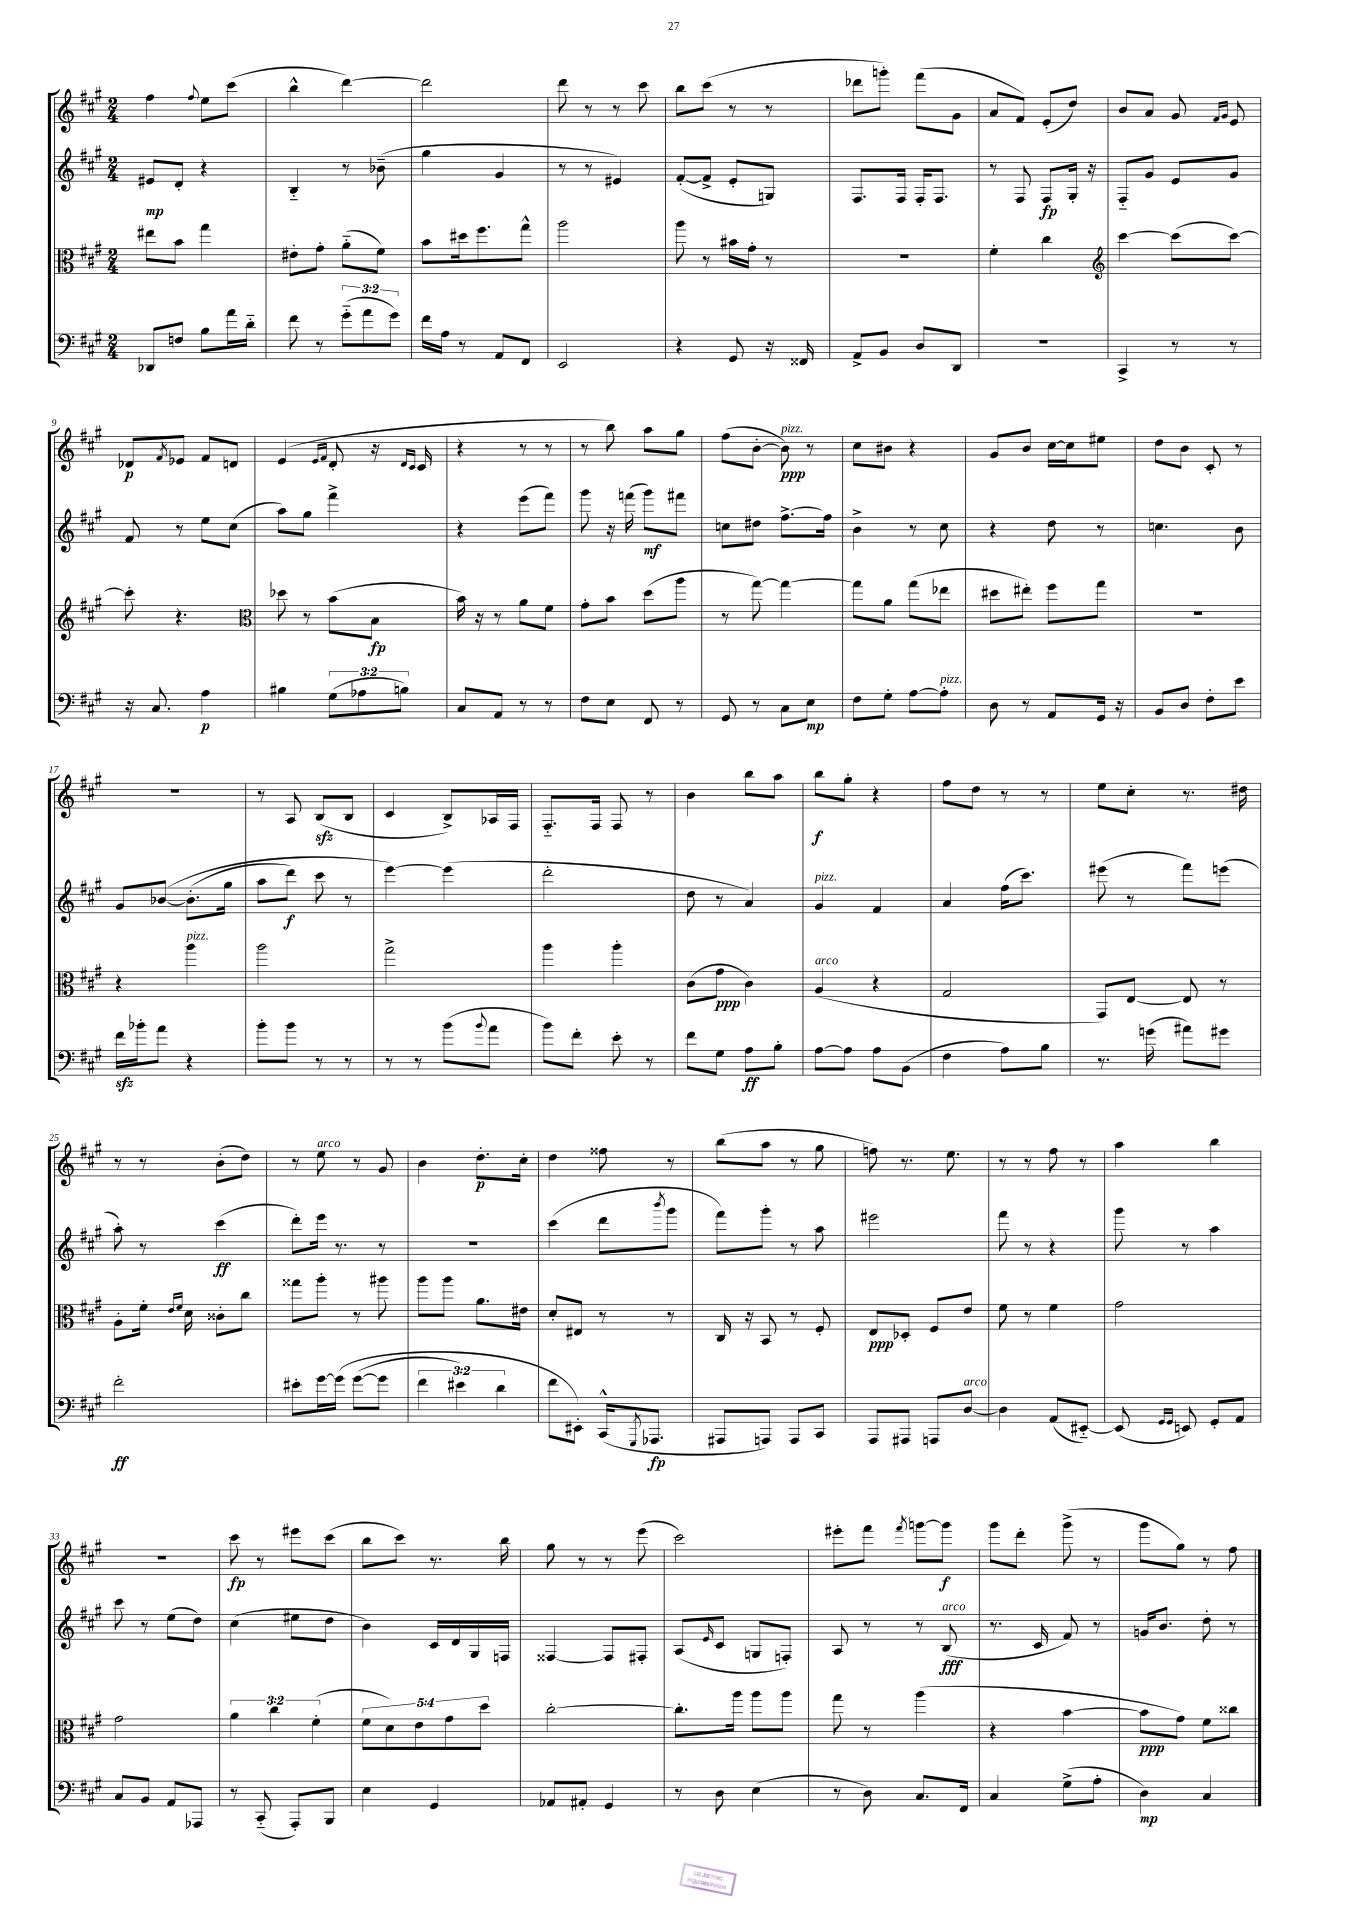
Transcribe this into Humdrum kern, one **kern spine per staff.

**kern	**kern	**kern	**kern
*staff4	*staff3	*staff2	*staff1
*clefF4	*clefC3	*clefG2	*clefG2
*k[f#c#g#]	*k[f#c#g#]	*k[f#c#g#]	*k[f#c#g#]
*M2/4	*M2/4	*M2/4	*M2/4
8DD-	8ee#	8e#	4ff#
8F	8b	8d'	.
.	.	.	8qqff#
8B	4gg#	4r	8ee
16a	.	.	(8ccc#
16d'~	.	.	.
=	=	=	=
8f#	8e#'	4B'~	4bb^^
8r	8g#'	.	.
(12g#'~	(8a'~	8r	[4ddd)
12a	.	.	.
.	8f#)	(8b-~	.
12g#)	.	.	.
=	=	=	=
16f#	8b	4gg#	2ddd]
16A	.	.	.
8r	16dd#	.	.
.	8.ff#	.	.
8AA	.	4g#	.
8FF#	8gg#^^	.	.
=	=	=	=
2EE	2aa	8r	8ddd
.	.	8r	8r
.	.	4e#)	8r
.	.	.	8ccc#
=	=	=	=
4r	8aa	([8f#'	8bb
.	8r	8f#^]	(8ccc#
8GG#	16b#	8e'	8r
.	16g#'	.	.
16r	8r	8G)	8r
16FF##	.	.	.
=	=	=	=
8AA^	2r	8.F#	8ddd-
8BB	.	.	8ggg')
.	.	16F#	.
8D	.	16F#'	(8fff#
.	.	8.F#	.
8DD	.	.	8g#
=	=	=	=
2r	4f#'	8r	8a
.	.	8F#	8f#)
.	4cc#	8F#	(8e'
.	.	16G#'	8dd)
.	.	16r	.
=	=	=	=
*	*clefG2	*	*
4CC#^	[4ccc#	8F#'~	8b
.	.	8g#	8a
8r	(8ccc#]	8e	8g#
.	.	.	16qqf#
.	.	.	16qqg#
8r	[8ccc#)	8g#	8e
=	=	=	=
16r	8ccc#']	8f#	8d-
8.C#	.	.	.
.	.	.	8qf#
.	4.r	8r	8e-
4A	.	8ee	8f#
.	.	(8cc#	8d
=	=	=	=
*	*clefC3	*	*
4B#	8dd-	8aa)	(4e
.	8r	8gg#	.
.	.	.	16qqe
.	.	.	16qqf#
(12G#	(8b	4fff#^	8d'
12A-	.	.	.
.	8B	.	16r
12B)	.	.	.
.	.	.	16qqd
.	.	.	16qqc#
.	.	.	16c#
=	=	=	=
8C#	16b)	4r	4r
.	16r	.	.
8AA	8r	.	.
8r	8a	(8eee	8r
8r	8f#	8fff#)	8r
=	=	=	=
8F#	8g#'	8ggg#	8r
8E	8b	16r	8bb)
.	.	(16fff	.
8FF#	(8dd	8ggg#)	8aa
8r	8aa	8fff#	8gg#
=	=	=	=
8GG#	8r	8cc	(8ff#
8r	[8gg#)	8dd#	[8b'
8C#	4gg#_	[8.ff#^	8b])
8E	.	.	8r
.	.	16ff#]	.
=	=	=	=
8F#	8gg#]	4b^	8cc#
8G#'	8a	.	8b#
[8A	(8gg#	8r	4r
8A']	8ee-	8cc#	.
=	=	=	=
8D	8dd#	4r	8g#
8r	8ee#')	.	8b
8AA	8ff#	8dd	[16cc#
.	.	.	16cc#]
16GG#	8gg#	8r	8ee#
16r	.	.	.
=	=	=	=
8BB	2r	4.cc	8dd
8D	.	.	8b
8F#'	.	.	8c#'
8e	.	8b	8r
=	=	=	=
16f#	4r	8g#	2r
16b-'	.	.	.
8a	.	&([8b-	.
4r	4aa	(8.b-']	.
.	.	16gg#	.
=	=	=	=
8b'	2aa	8aa	8r
8b	.	8ddd)	8A
8r	.	8ccc#	(8B
8r	.	8r	8B
=	=	=	=
8r	2gg#^	[4eee&)	4c#
8r	.	.	.
(8b	.	(4eee]	8B^)
8qqb	.	.	.
8a	.	.	16A-
.	.	.	16F#
=	=	=	=
8b)	4aa	2ddd'	8.F#'~
8f#'	.	.	.
.	.	.	16F#
8e'	4aa'	.	8F#
8r	.	.	8r
=	=	=	=
8f#	(8c#	8dd	4b
8G#	8g#	8r	.
8A	4c#)	4a)	8bb
8B'	.	.	8aa
=	=	=	=
[8A	(4A	4g#	8bb
8A]	.	.	8gg#'
8A	4r	4f#	4r
(8BB	.	.	.
=	=	=	=
4F#	2G#	4a	8ff#
.	.	.	8dd
8A)	.	(16ff#	8r
.	.	8.ccc#)	.
8B	.	.	8r
=	=	=	=
8.r	8GG#)	(8eee#	8ee
.	[8E	8r	8cc#'
(16g	.	.	.
8a#)	8E]	8fff#)	8.r
8g#	8r	(8eee	.
.	.	.	16dd#
=	=	=	=
2f#'	8A'	8aa')	8r
.	16f#'	8r	8r
.	16qqe	.	.
.	16qqf#	.	.
.	16d	.	.
.	8c##'	(4ccc#	(8b'
.	8cc#	.	8dd)
=	=	=	=
8e#'	8gg##	8ddd')	8r
[16g#	8aa'	16eee	8ee
&(16g#]	.	8.r	.
([8g#	8r	.	8r
8g#]	8aa#	8r	8g#
=	=	=	=
6f#	8aa	2r	4b
.	8aa	.	.
6e#)	.	.	.
.	8.a	.	8.dd'
6d	.	.	.
.	16e#	.	16cc#'
=	=	=	=
8f#	8d'	(4ccc#	4dd
8EE#'&)	8E#	.	.
(16CC#^^	8r	8ddd	8ff##
8qGGG#	.	.	.
8.AAA-	.	.	.
.	.	8qbbb	.
.	8r	8ggg#	8r
=	=	=	=
8AAA#	16C#	8fff#)	(8bb
.	16r	.	.
8AAA)	8BB	8ggg#'	8aa
8AAA	8r	8r	8r
8CC#	8F#'	8aa	8gg#
=	=	=	=
8AAA	8E	2eee#	8ff)
8AAA#	8D-'	.	8.r
8AAA	8F#	.	.
.	.	.	8.ee
[8D	8e	.	.
=	=	=	=
4D]	8f#	8fff#	8r
.	8r	8r	8r
(8AA	4f#	4r	8ff#
[8EE#'~)	.	.	8r
=	=	=	=
(8EE#]	2g#	8ggg#	4aa
16qqGG#	.	.	.
16qqGG#	.	.	.
8EE)	.	8r	.
8GG#'	.	4aa	4bb
8AA	.	.	.
=	=	=	=
8C#	2g#	8ccc#	2r
8BB	.	8r	.
8AA	.	(8ee	.
8AAA-	.	8dd)	.
=	=	=	=
8r	6a	(4cc#	8ccc#
(8CC#'~	.	.	8r
.	6cc#	.	.
8AAA')	.	8ee#	8eee#
.	(6f#'	.	.
8BBB	.	8dd	(8ccc#
=	=	=	=
4E	10f#	4b)	8bb
.	10d)	.	.
.	.	.	8ccc#)
.	10e	.	.
4GG#	.	16c#	8.r
.	10g#	.	.
.	.	16d	.
.	.	16G#	.
.	10dd	.	.
.	.	16F	16bb
=	=	=	=
8AA-	[2cc#'	[4F##	8gg#
8AA#'	.	.	8r
4GG#	.	8F##]	8r
.	.	8F#'	(8eee
=	=	=	=
8r	8.cc#']	(8A	2ccc#)
.	.	16qqe	.
8D	.	8c#	.
.	16aa	.	.
(4E	8aa	8G	.
.	8aa	8F')	.
=	=	=	=
8r	8gg#	8A	8eee#'
8D)	8r	8r	8fff#
.	.	.	8qfff#
8.C#	(4aa	8r	[8ggg
.	.	(8B	8ggg]
16FF#	.	.	.
=	=	=	=
4C#	4r	8.r	8ggg#
.	.	.	8ddd'
.	.	16c#	.
(8G#^	[4b	8f#)	(8ggg#^
8A'	.	8r	8r
=	=	=	=
4D)	8b]	16g	8ggg#
.	.	8.b	.
.	8g#)	.	8gg#)
4C#	8f#	8dd'	8r
.	8cc##	8r	8ff#
==	==	==	==
*-	*-	*-	*-
